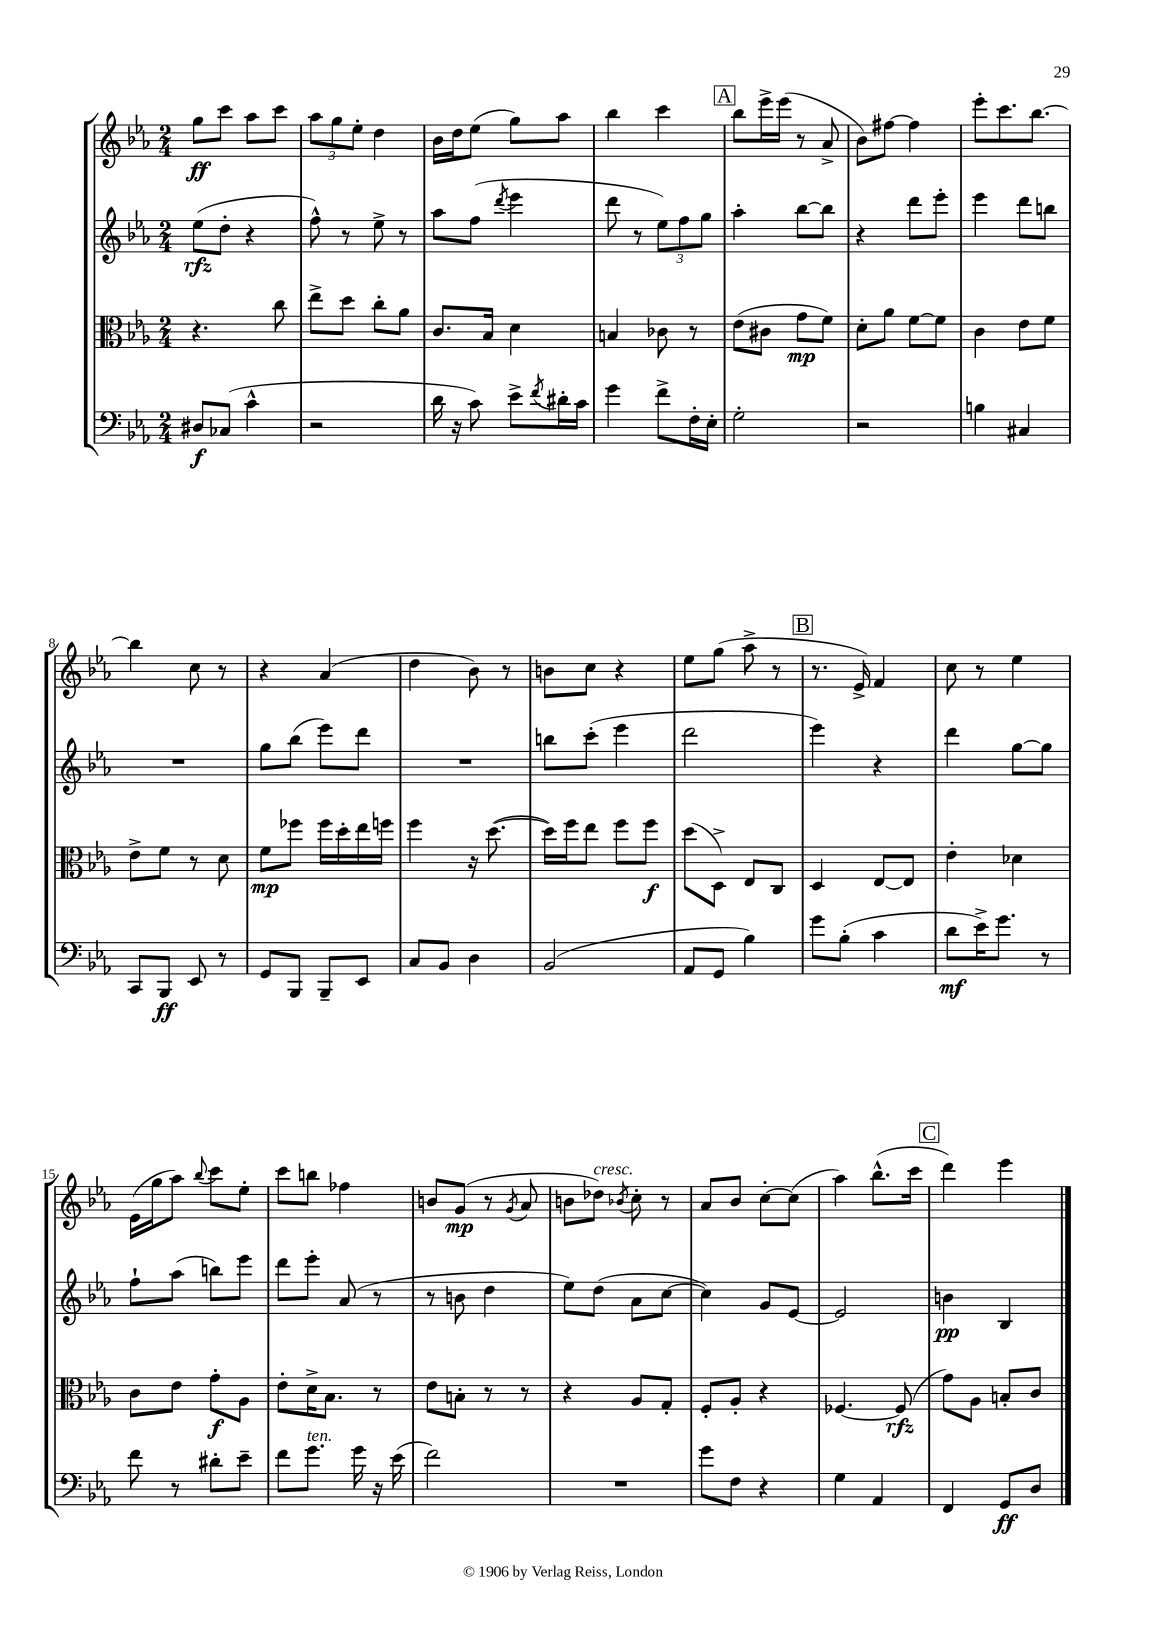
<<
\new StaffGroup <<
\new Staff = "s0" {
    \clef treble \key ees \major \numericTimeSignature \time 2/4
    g''8\ff c'''8 aes''8 c'''8 |
    \tuplet 3/2 { aes''8 g''8 ees''8-. } d''4 |
    bes'16 d''16 ees''8( g''8) aes''8 |
    bes''4 c'''4 |
    \mark \markup { \box "A" } bes''8 ees'''16-> ees'''16( r8 aes'8-> |
    bes'8) fis''8~ fis''4 |
    ees'''8-. c'''8. bes''8.~ |
    bes''4 c''8 r8 |
    r4 aes'4( |
    d''4 bes'8) r8 |
    b'8 c''8 r4 |
    ees''8 g''8( aes''8-> r8 |
    \mark \markup { \box "B" } r8. ees'16->) f'4 |
    c''8 r8 ees''4 |
    ees'16( g''16 aes''8) \appoggiatura { bes''8 } c'''8 ees''8-. |
    c'''8 b''8 fes''4 |
    b'8 g'8\mp( r8 \acciaccatura { g'8 } aes'8 |
    b'8 des''8^\markup { \italic "cresc." }) \acciaccatura { bes'8 } c''8-. r8 |
    aes'8 bes'8 c''8~-. c''8( |
    aes''4) bes''8.-^( c'''16 |
    \mark \markup { \box "C" } d'''4) ees'''4 \bar "|." |
}
\new Staff = "s1" {
    \clef treble \key ees \major \numericTimeSignature \time 2/4
    ees''8\rfz( d''8-. r4 |
    f''8-^) r8 ees''8-> r8 |
    aes''8 f''8( \acciaccatura { d'''8 } ees'''4 |
    d'''8 r8 \tuplet 3/2 { ees''8) f''8 g''8 } |
    \mark \markup { \box "A" } aes''4-. bes''8~ bes''8 |
    r4 d'''8 ees'''8-. |
    ees'''4 d'''8 b''8 |
    R2 |
    g''8 bes''8( ees'''8) d'''8 |
    R2 |
    b''8 c'''8-.( ees'''4 |
    d'''2 |
    \mark \markup { \box "B" } ees'''4) r4 |
    d'''4 g''8~ g''8 |
    f''8-! aes''8( b''8) ees'''8 |
    d'''8 ees'''8-. aes'8( r8 |
    r8 b'8 d''4 |
    ees''8) d''8( aes'8 c''8~ |
    c''4) g'8 ees'8~ |
    ees'2 |
    \mark \markup { \box "C" } b'4\pp bes4 \bar "|." |
}
\new Staff = "s2" {
    \clef alto \key ees \major \numericTimeSignature \time 2/4
    r4. c''8 |
    ees''8-> d''8 c''8-. aes'8 |
    c'8. bes16 d'4 |
    b4 ces'8 r8 |
    \mark \markup { \box "A" } ees'8( cis'8 g'8\mp f'8) |
    d'8-. aes'8 f'8~ f'8 |
    c'4 ees'8 f'8 |
    ees'8-> f'8 r8 d'8 |
    f'8\mp fes''8 fes''16 d''16-. ees''16 f''16 |
    f''4 r16 d''8.~( |
    d''16) f''16 ees''8 f''8 f''8\f |
    d''8( d8->) ees8 c8 |
    \mark \markup { \box "B" } d4 ees8~ ees8 |
    ees'4-. des'4 |
    c'8 ees'8 g'8-.\f aes8 |
    ees'8-. d'16-> bes8. r8 |
    ees'8 b8-. r8 r8 |
    r4 aes8 g8-. |
    f8-. aes8-. r4 |
    fes4.~ fes8\rfz( |
    \mark \markup { \box "C" } g'8) aes8 b8-. c'8 \bar "|." |
}
\new Staff = "s3" {
    \clef bass \key ees \major \numericTimeSignature \time 2/4
    dis8\f ces8( c'4-^ |
    r2 |
    d'16 r16 c'8) ees'8-> \acciaccatura { f'8 } dis'16-. c'16 |
    g'4 f'8-> f16-. ees16-. |
    \mark \markup { \box "A" } g2-. |
    r2 |
    b4 cis4 |
    c,8 bes,,8\ff ees,8 r8 |
    g,8 bes,,8 bes,,8-- ees,8 |
    c8 bes,8 d4 |
    bes,2( |
    aes,8 g,8 bes4) |
    \mark \markup { \box "B" } g'8 bes8-.( c'4 |
    d'8\mf ees'16->) g'8. r8 |
    f'8 r8 dis'8-. ees'8-- |
    f'8 g'8.^\markup { \italic "ten." } g'16 r16 ees'16( |
    f'2) |
    R2 |
    g'8 f8 r4 |
    g4 aes,4 |
    \mark \markup { \box "C" } f,4 g,8\ff d8 \bar "|." |
}
>>
>>
